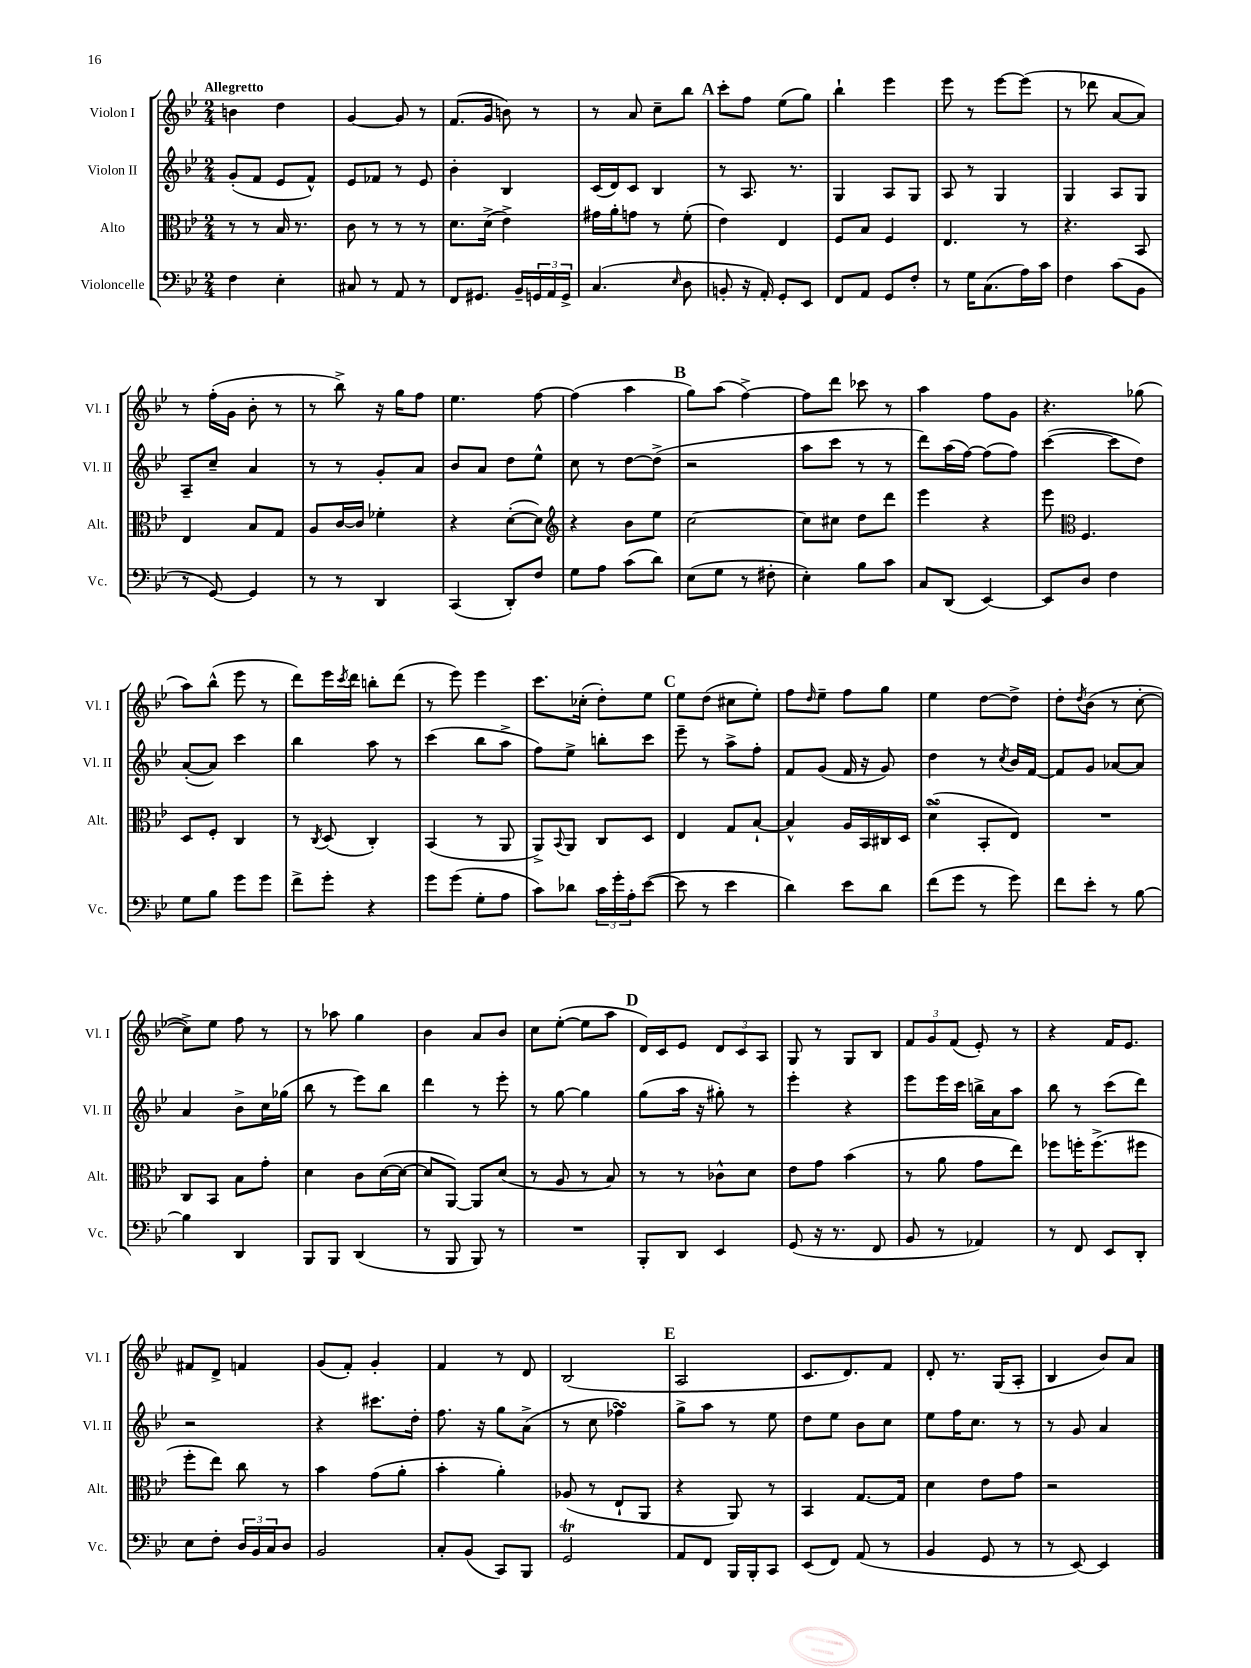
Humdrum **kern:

**kern	**kern	**kern	**kern
*staff4	*staff3	*staff2	*staff1
*clefF4	*clefC3	*clefG2	*clefG2
*k[b-e-]	*k[b-e-]	*k[b-e-]	*k[b-e-]
*M2/4	*M2/4	*M2/4	*M2/4
4F	8r	(8g'	4b
.	8r	8f	.
4E-'	16B-	8e-	4dd
.	8.r	.	.
.	.	8f^^)	.
=	=	=	=
8C#	8c	8e-	[4g
8r	8r	8f-	.
8AA	8r	8r	8g]
8r	8r	8e-	8r
=	=	=	=
8FF	8.d	4b-'	(8.f
8.GG#	.	.	.
.	(16d^	.	16g
.	4e-^)	4B-	8b)
16BB-~	.	.	.
24GG	.	.	8r
24AA	.	.	.
24GG^	.	.	.
=	=	=	=
(4.C	16g#	(16c	8r
.	16a'	16d)	.
.	8g	8c	8a
.	8r	4B-	8cc~
16qqE-	.	.	.
8D	(8f'	.	8bb-
=	=	=	=
8BB'	4e-)	8r	8ccc'
16r	.	8.A	8ff
16AA')	.	.	.
8GG'	4E-	.	(8ee-
.	.	8.r	.
8EE-	.	.	8gg)
=	=	=	=
8FF	8F	4G	4bb-`
8AA	8B-	.	.
8GG	4F	8A	4eee-
8F'	.	8G	.
=	=	=	=
8r	4.E-	8A	8eee-
16G	.	8r	8r
(8.C	.	.	.
.	.	4G	[8eee-
16A)	8r	.	(8eee-]
16c	.	.	.
=	=	=	=
4F	4.r	4G	8r
.	.	.	8ddd-
(8c	.	8A	[8a
8BB-	8BB-	8G	8a])
=	=	=	=
8r	4E-	8A~	8r
[8GG)	.	8cc~	(16ff'
.	.	.	16g
4GG]	8B-	4a	8b-'
.	8G	.	8r
=	=	=	=
8r	8A	8r	8r
8r	[16c	8r	8bb-^)
.	16c]	.	.
4DD	4f-'	8g'	16r
.	.	.	16gg
.	.	8a	8ff
=	=	=	=
(4CC	4r	8b-	4.ee-
.	.	8a	.
8DD')	([8d'	8dd	.
8F	8d])	8ee-^^	[8ff
=	=	=	=
*	*clefG2	*	*
8G	4r	8cc	(4ff]
8A	.	8r	.
(8c	8b-	[8dd	4aa
8d)	8ee-	(8dd^]	.
=	=	=	=
(8E-	[2cc	2r	8gg)
8G	.	.	(8aa
8r	.	.	[4ff^)
8F#'	.	.	.
=	=	=	=
4E-')	8cc]	8aa	8ff]
.	8cc#	8ccc	8ddd
8B-	8dd	8r	8ccc-
8c	8ddd	8r	8r
=	=	=	=
8C	4eee-	8ddd)	4aa
(8DD	.	(16aa	.
.	.	[16ff)	.
[4EE-)	4r	(8ff]	8ff
.	.	8ff)	8g
=	=	=	=
8EE-]	8eee-	([4ccc	4.r
*	*clefC3	*	*
8D	4.F	.	.
4F	.	8ccc]	.
.	.	8dd)	(8gg-
=	=	=	=
8G	8D	([8a'	8aa)
8B-	8F'	8a])	(8bb-^^
8g	4C	4ccc	8eee-
8g	.	.	8r
=	=	=	=
8f^	8r	4bb-	8ddd)
.	8qC	.	.
8g'	(8D	.	16eee-
.	.	.	8qccc
.	.	.	16ddd
4r	4C')	8aa	8bb'
.	.	8r	(8ddd
=	=	=	=
8g	(4BB-	(4ccc	8r
(8g	.	.	8eee-)
8G'	8r	8bb-	4eee-
8A	8AA	8aa^	.
=	=	=	=
8c)	8AA^)	8ff)	8.ccc
.	8qqBB-	.	.
8d-	8AA	8ee-^	.
.	.	.	(16cc-'
24c	8C	8bb'	8dd')
24g'	.	.	.
24A'	.	.	.
([8e-	8D	8ccc	8ee-
=	=	=	=
8e-]	4E-	8eee-~	8ee-
8r	.	8r	(8dd
4e-	8G	8aa^	8cc#
.	[8B-`	8ff'	8ee-')
=	=	=	=
4d)	4B-^^]	8f	8ff
.	.	.	16qqdd
.	.	(8g	8ee-~
8e-	16A	16f	8ff
.	16BB-	16r	.
8d	16C#	8g)	8gg
.	16D	.	.
=	=	=	=
(8f	(4d^	4dd	4ee-
8g	.	.	.
8r	8BB-'	8r	[8dd
.	.	8qcc	.
8g)	8E-)	16b-	8dd^]
.	.	[16f	.
=	=	=	=
8f	2r	8f]	8dd'
.	.	.	8qdd
8e-'	.	8g	(8b-
8r	.	[8a-	8r
[8B-	.	8a-]	[8cc'
=	=	=	=
4B-]	8C	4a	8cc^])
.	8BB-	.	8ee-
4DD	8B-	8b-^	8ff
.	8g'	16cc	8r
.	.	(16gg-	.
=	=	=	=
8BBB-	4d	8bb-	8r
8BBB-	.	8r	8aa-
(4DD	8c	8eee-)	4gg
.	([16d	8bb-	.
.	16d_	.	.
=	=	=	=
8r	8d]	4ddd	4b-
8BBB-	[8AA)	.	.
8BBB-)	8AA]	8r	8a
8r	(8d	8eee-'	8b-
=	=	=	=
2r	8r	8r	8cc
.	8A	[8gg	([8ee-'
.	8r	4gg]	8ee-]
.	8B-)	.	8aa
=	=	=	=
8BBB-'	8r	(8gg	16d)
.	.	.	16c
8DD	8r	16aa	8e-
.	.	16r	.
4EE-	8c-^^	8gg#')	12d
.	.	.	12c
.	8d	8r	.
.	.	.	12A
=	=	=	=
(8GG	8e-	4eee-'	8G
16r	8g	.	8r
8.r	.	.	.
.	(4b-	4r	8G
8FF	.	.	8B-
=	=	=	=
8BB-	8r	8eee-	12f
.	.	.	12g
8r	8a	16eee-	.
.	.	.	(12f
.	.	16ccc	.
4AA-)	8g	16bb^	8e-')
.	.	16a	.
.	8ee-)	8aa	8r
=	=	=	=
8r	8ff-	8bb-	4r
8FF	16ff'	8r	.
.	(8.ff^	.	.
8EE-	.	(8ccc	16f
.	.	.	8.e-
8DD'	8ff#	8ddd)	.
=	=	=	=
8E-	8ff'	2r	8f#
8F'	8ee-)	.	8d^
24D	8cc	.	4f
24BB-	.	.	.
24C	.	.	.
8D	8r	.	.
=	=	=	=
2BB-	4b-	4r	(8g
.	.	.	8f')
.	(8g	8.ccc#	4g'
.	8a'	.	.
.	.	16dd'	.
=	=	=	=
8C'	4b-'	8.ff	4f
(8BB-	.	.	.
.	.	16r	.
8CC)	4a')	8gg	8r
8BBB-	.	(8a^	8d
=	=	=	=
2GG	(8A-	8r	(2B-
.	8r	8cc	.
.	8E-`	4ff-)	.
.	8AA	.	.
=	=	=	=
8AA	4r	8gg^	2A
8FF	.	8aa	.
16BBB-	8AA)	8r	.
16BBB-'	.	.	.
8CC	8r	8ee-	.
=	=	=	=
(8EE-	4BB-	8dd	8.c
8FF)	.	8ee-	.
.	.	.	8.d)
(8AA	[8.G	8b-	.
8r	.	8cc	8f
.	16G]	.	.
=	=	=	=
4BB-	4d	8ee-	8d'
.	.	16ff	8.r
.	.	8.cc	.
8GG	8e-	.	.
.	.	.	(16G
8r	8g	8r	8A'
=	=	=	=
8r	2r	8r	4B-
[8EE-)	.	8g	.
4EE-]	.	4a	8b-)
.	.	.	8a
==	==	==	==
*-	*-	*-	*-
